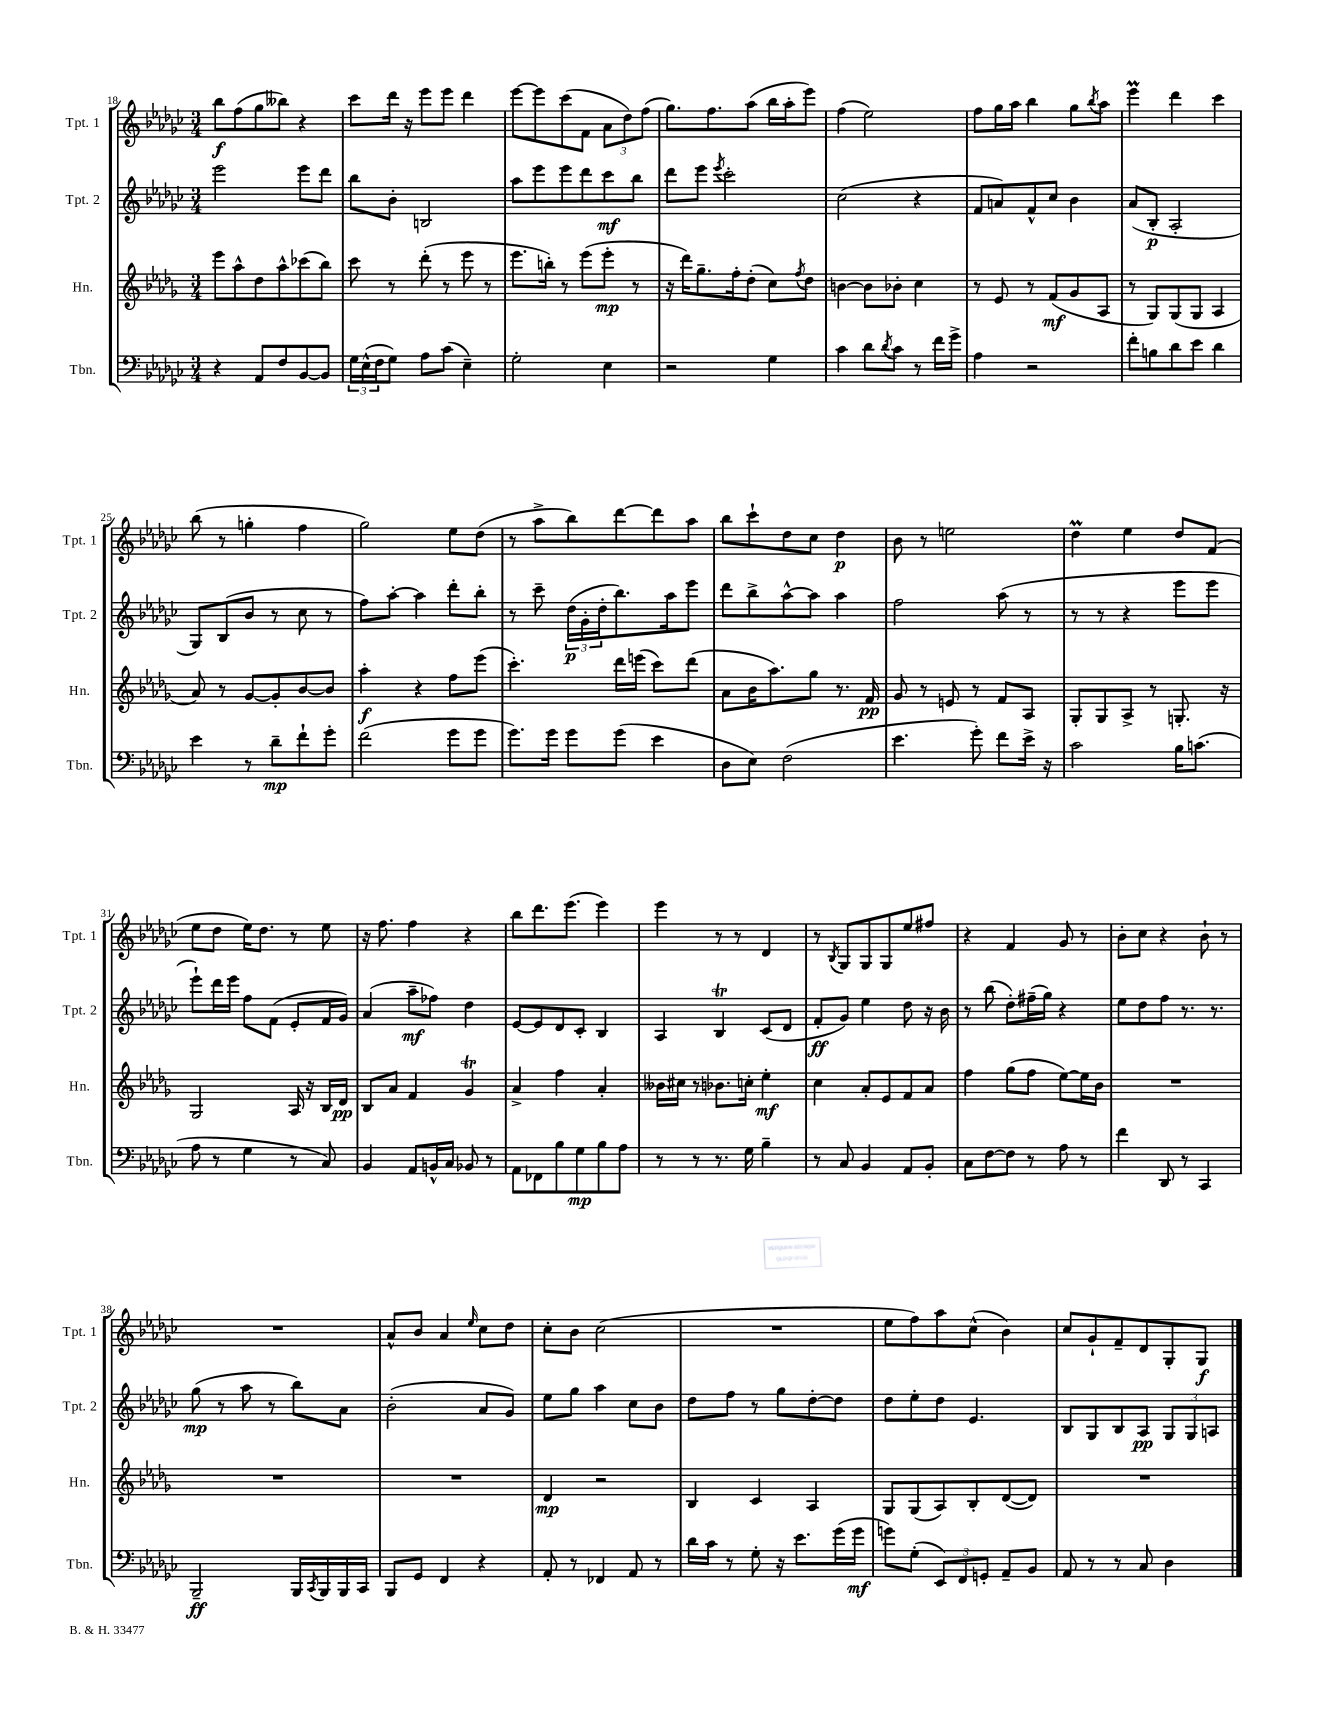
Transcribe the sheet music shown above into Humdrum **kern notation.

**kern	**dynam	**kern	**dynam	**kern	**dynam	**kern	**dynam
*part4	*part4	*part3	*part3	*part2	*part2	*part1	*part1
*staff4	*staff4	*staff3	*staff3	*staff2	*staff2	*staff1	*staff1
*I"Tbn.	*	*I"Hn.	*	*I"Tpt. 2	*	*I"Tpt. 1	*
*I'Tbn.	*	*I'Hn.	*	*I'Tpt. 2	*	*I'Tpt. 1	*
*clefF4	*	*clefG2	*	*clefG2	*	*clefG2	*
*k[b-e-a-d-g-c-]	*	*k[b-e-a-d-g-]	*	*k[b-e-a-d-g-c-]	*	*k[b-e-a-d-g-c-]	*
*M3/4	*	*M3/4	*	*M3/4	*	*M3/4	*
=18	=18	=18	=18	=18	=18	=18	=18
4r	.	8eee-\L	.	2eee-\	.	8bb-\L	f
.	.	8aa-^^\	.	.	.	(8ff\	.
8AA-/L	.	8dd-\	.	.	.	8gg-\	.
8F/	.	8aa-^^\	.	.	.	8bb--X\J)	.
[8BB-/	.	(8ccc-X\	.	8eee-\L	.	4r	.
8BB-/J]	.	8bb-\J)	.	8ddd-\J	.	.	.
=19	=19	=19	=19	=19	=19	=19	=19
24G-\LL	.	8ccc\	.	8bb-\L	.	8ccc-\L	.
(24E-^^\	.	.	.	.	.	.	.
24F\J	.	.	.	.	.	.	.
8G-\J)	.	8r	.	8b-'\J	.	16ddd-\Jk	.
.	.	.	.	.	.	16r	.
8A-\L	.	(8ddd-'\	.	2Bn/	.	8eee-\L	.
(8c-\J	.	8r	.	.	.	8eee-\J	.
4E-~\)	.	8eee-\	.	.	.	4ddd-\	.
.	.	8r	.	.	.	.	.
=20	=20	=20	=20	=20	=20	=20	=20
2G-'\	.	8.eee-\L	.	8aa-\L	.	[8eee-\L	.
.	.	.	.	8eee-\	.	8eee-\]	.
.	.	16bbn'\Jk)	.	.	.	.	.
.	.	8r	.	8eee-\	.	(8ccc-\	.
.	.	(8eee-\L	.	8ddd-\	.	8f\J	.
4E-\	.	8eee-'\J	mp	8ccc-\	mf	12a-\L	.
.	.	.	.	.	.	12dd-\)	.
.	.	8r	.	8bb-\J	.	.	.
.	.	.	.	.	.	(12ff\J	.
=21	=21	=21	=21	=21	=21	=21	=21
2r	.	16r	.	8ddd-\L	.	8.gg-\L)	.
.	.	16ddd-\KL)	.	.	.	.	.
.	.	8.gg-~\	.	8eee-\J	.	.	.
.	.	.	.	.	.	8.ff\	.
.	.	.	.	8qeee-/	.	.	.
.	.	.	.	2ccc-'\	.	.	.
.	.	16ff'\k	.	.	.	.	.
.	.	(8dd-'\J	.	.	.	(8aa-\J	.
4G-\	.	8cc\L)	.	.	.	16bb-\LL	.
.	.	.	.	.	.	16aa-'\J	.
.	.	8qff/	.	.	.	.	.
.	.	8dd-\J	.	.	.	8eee-\J)	.
=22	=22	=22	=22	=22	=22	=22	=22
4c-\	.	[4bn\	.	(2cc-\	.	(4ff\	.
8d-\L	.	8b\L]	.	.	.	2ee-\)	.
8qd-/	.	.	.	.	.	.	.
8c-\J	.	8b-X'\J	.	.	.	.	.
8r	.	4cc\	.	4r	.	.	.
16f\LL	.	.	.	.	.	.	.
16g-^\JJ	.	.	.	.	.	.	.
=23	=23	=23	=23	=23	=23	=23	=23
4A-\	.	8r	.	8f/L	.	8ff\L	.
.	.	8e-/	.	8an/)	.	16gg-\L	.
.	.	.	.	.	.	16aa-\JJ	.
2r	.	8r	.	8f^^/	.	4bb-\	.
.	.	(8f/L	mf	8cc-/J	.	.	.
.	.	8g-/	.	4b-\	.	8gg-\L	.
.	.	.	.	.	.	8qbb-/	.
.	.	8A-/J	.	.	.	8aa-\J	.
=24	=24	=24	=24	=24	=24	=24	=24
8f'\L	.	8r	.	(8a-/L	.	4eee-M\	.
8Bn\	.	8G-/L)	.	8B-'/J	p	.	.
8d-\	.	(8G-/	.	2A-'/	.	4ddd-\	.
8e-\J	.	8G-/J	.	.	.	.	.
4d-\	.	4A-/	.	.	.	4ccc-\	.
!!LO:LB:g=z
=25	=25	=25	=25	=25	=25	=25	=25
4e-\	.	8a-/)	.	8G-/L)	.	(8bb-\	.
.	.	8r	.	(8B-/	.	8r	.
8r	.	[8g-/L	.	8b-/J	.	4ggn'\	.
8d-~\L	mp	8g-'/]	.	8r	.	.	.
8f`\	.	[8b-/	.	8cc-\	.	4ff\	.
8g-'\J	.	8b-/J]	.	8r	.	.	.
=26	=26	=26	=26	=26	=26	=26	=26
(2f\	.	4aa-'\	f	8ff\L)	.	2gg-\)	.
.	.	.	.	[8aa-'\J	.	.	.
.	.	4r	.	4aa-\]	.	.	.
8g-\L	.	8ff\L	.	8ddd-'\L	.	8ee-\L	.
8g-\J	.	(8eee-\J	.	8bb-'\J	.	(8dd-\J	.
=27	=27	=27	=27	=27	=27	=27	=27
8.g-\L)	.	4.ccc'\)	.	8r	.	8r	.
.	.	.	.	8ccc-~\	.	8aa-^\L	.
16g-\Jk	.	.	.	.	.	.	.
8g-\L	.	.	.	(24dd-\LL	p	8bb-\)	.
.	.	.	.	24g-'\	.	.	.
.	.	.	.	24dd-'\J	.	.	.
(8g-\J	.	16ddd-\LL	.	8.bb-\)	.	[8ddd-\	.
.	.	(16eeen\JJ	.	.	.	.	.
4e-\	.	8ccc\L)	.	.	.	8ddd-\]	.
.	.	.	.	16aa-\k	.	.	.
.	.	(8ddd-\J	.	8eee-\J	.	8aa-\J	.
=28	=28	=28	=28	=28	=28	=28	=28
8D-\L	.	8a-\L	.	8ddd-\L	.	8bb-\L	.
8E-\J)	.	16b-\K	.	8bb-^\	.	8ccc-`\	.
.	.	8.aa-\)	.	.	.	.	.
(2F\	.	.	.	[8aa-^^\	.	8dd-\	.
.	.	8gg-\J	.	8aa-\J]	.	8cc-\J	.
.	.	8.r	.	4aa-\	.	4dd-\	p
.	.	16f/	pp	.	.	.	.
=29	=29	=29	=29	=29	=29	=29	=29
4.e-\	.	8g-/	.	2ff\	.	8b-\	.
.	.	8r	.	.	.	8r	.
.	.	8en/	.	.	.	2een\	.
8g-'\)	.	8r	.	.	.	.	.
8f\L	.	8f/L	.	(8aa-\	.	.	.
16e-^\Jk	.	8A-/J	.	8r	.	.	.
16r	.	.	.	.	.	.	.
=30	=30	=30	=30	=30	=30	=30	=30
2c-\	.	8G-'/L	.	8r	.	4dd-M\	.
.	.	8G-/	.	8r	.	.	.
.	.	8A-^/J	.	4r	.	4ee-\	.
.	.	8r	.	.	.	.	.
16B-\KL	.	8.Gn'/	.	8eee-\L	.	8dd-/L	.
(8.cn\J	.	.	.	.	.	.	.
.	.	.	.	8eee-\J	.	(8f/J	.
.	.	16r	.	.	.	.	.
!!LO:LB:g=z
=31	=31	=31	=31	=31	=31	=31	=31
8A-\	.	2G-/	.	8eee-`\L)	.	8ee-\L	.
8r	.	.	.	16ddd-\L	.	8dd-\J	.
.	.	.	.	16eee-\JJ	.	.	.
4G-\	.	.	.	8ff\L	.	16ee-\KL)	.
.	.	.	.	.	.	8.dd-\J	.
.	.	.	.	(8f\J	.	.	.
8r	.	16A-/	.	8e-'/L	.	8r	.
.	.	16r	.	.	.	.	.
8C-/)	.	16B-/LL	.	16f/L	.	8ee-\	.
.	.	16d-/JJ	pp	16g-/JJ)	.	.	.
=32	=32	=32	=32	=32	=32	=32	=32
4BB-/	.	8B-/L	.	(4a-/	.	16r	.
.	.	.	.	.	.	8.ff\	.
.	.	8a-/J	.	.	.	.	.
8AA-/L	.	4f/	.	8aa-~\L	mf	4ff\	.
16BBn^^/L	.	.	.	8ff-X\J)	.	.	.
16C-/JJ	.	.	.	.	.	.	.
8BB-X/	.	4g-T/	.	4dd-\	.	4r	.
8r	.	.	.	.	.	.	.
=33	=33	=33	=33	=33	=33	=33	=33
8AA-\L	.	4a-^/	.	[8e-/L	.	8bb-\L	.
8FF-X\	.	.	.	8e-/]	.	8.ddd-\	.
8B-\	.	4ff\	.	8d-/	.	.	.
.	.	.	.	.	.	(8.eee-\J	.
8G-\	mp	.	.	8c-'/J	.	.	.
8B-\	.	4a-'/	.	4B-/	.	4eee-\)	.
8A-\J	.	.	.	.	.	.	.
=34	=34	=34	=34	=34	=34	=34	=34
8r	.	16b--X\LL	.	4A-/	.	4eee-\	.
.	.	16cc#X\JJ	.	.	.	.	.
8r	.	8r	.	.	.	.	.
8.r	.	8.b-X\L	.	4B-t/	.	8r	.
.	.	.	.	.	.	8r	.
16G-\	.	16ccn'\Jk	.	.	.	.	.
4B-~\	.	4ee-'\	mf	(8c-/L	.	4d-/	.
.	.	.	.	8d-/J	.	.	.
=35	=35	=35	=35	=35	=35	=35	=35
8r	.	4cc\	.	8f'/L	ff	8r	.
.	.	.	.	.	.	8qB-/	.
8C-/	.	.	.	8g-/J)	.	8G-/L	.
4BB-/	.	8a-'/L	.	4ee-\	.	8G-/	.
.	.	8e-/	.	.	.	8G-/	.
8AA-/L	.	8f/	.	8dd-\	.	8ee-/	.
8BB-'/J	.	8a-/J	.	16r	.	8ff#X/J	.
.	.	.	.	16b-\	.	.	.
=36	=36	=36	=36	=36	=36	=36	=36
8C-\L	.	4ff\	.	8r	.	4r	.
[8F\	.	.	.	(8bb-\	.	.	.
8F\J]	.	(8gg-\L	.	8dd-'\L)	.	4f/	.
8r	.	8ff\J	.	(16ff#X~\L	.	.	.
.	.	.	.	16gg-\JJ)	.	.	.
8A-\	.	[8ee-\L)	.	4r	.	8g-/	.
8r	.	16ee-\L]	.	.	.	8r	.
.	.	16b-\JJ	.	.	.	.	.
=37	=37	=37	=37	=37	=37	=37	=37
4f\	.	2.r	.	8ee-\L	.	8b-'\L	.
.	.	.	.	8dd-\	.	8cc-\J	.
8DD-/	.	.	.	8ff\J	.	4r	.
8r	.	.	.	8.r	.	.	.
4CC-/	.	.	.	.	.	8b-`\	.
.	.	.	.	8.r	.	.	.
.	.	.	.	.	.	8r	.
!!LO:LB:g=z
=38	=38	=38	=38	=38	=38	=38	=38
2BBB-~/	ff	2.r	.	(8gg-\	mp	2.r	.
.	.	.	.	8r	.	.	.
.	.	.	.	8aa-\	.	.	.
.	.	.	.	8r	.	.	.
16BBB-/LL	.	.	.	8bb-\L)	.	.	.
8qCC-/	.	.	.	.	.	.	.
16BBB-/	.	.	.	.	.	.	.
16BBB-/	.	.	.	8a-\J	.	.	.
16CC-/JJ	.	.	.	.	.	.	.
=39	=39	=39	=39	=39	=39	=39	=39
8BBB-/L	.	2.r	.	(2b-'\	.	8a-^^/L	.
8GG-/J	.	.	.	.	.	8b-/J	.
4FF/	.	.	.	.	.	4a-/	.
.	.	.	.	.	.	16qqee-/	.
4r	.	.	.	8a-/L	.	8cc-\L	.
.	.	.	.	8g-/J)	.	8dd-\J	.
=40	=40	=40	=40	=40	=40	=40	=40
8AA-'/	.	4d-/	mp	8ee-\L	.	8cc-'\L	.
8r	.	.	.	8gg-\J	.	8b-\J	.
4FF-X/	.	2r	.	4aa-\	.	(2cc-\	.
8AA-/	.	.	.	8cc-\L	.	.	.
8r	.	.	.	8b-\J	.	.	.
=41	=41	=41	=41	=41	=41	=41	=41
16d-\LL	.	4B-/	.	8dd-\L	.	2.r	.
16c-\JJ	.	.	.	.	.	.	.
8r	.	.	.	8ff\J	.	.	.
8G-'\	.	4c/	.	8r	.	.	.
16r	.	.	.	8gg-\L	.	.	.
8.e-\L	.	.	.	.	.	.	.
.	.	4A-/	.	[8dd-'\	.	.	.
(16g-\L	.	.	.	8dd-\J]	.	.	.
16g-\JJ	mf	.	.	.	.	.	.
=42	=42	=42	=42	=42	=42	=42	=42
8gn\L)	.	8G-/L	.	8dd-\L	.	8ee-\L	.
(8G-'\J	.	(8G-/	.	8ee-'\	.	8ff\)	.
12EE-/L)	.	8A-/)	.	8dd-\J	.	8aa-\	.
12FF/	.	.	.	.	.	.	.
.	.	8B-'/	.	4.e-/	.	(8cc-^^\J	.
12GGn'/J	.	.	.	.	.	.	.
8AA-~/L	.	([8d-/	.	.	.	4b-\)	.
8BB-/J	.	8d-/J])	.	.	.	.	.
=43	=43	=43	=43	=43	=43	=43	=43
8AA-/	.	2.r	.	8B-/L	.	8cc-/L	.
8r	.	.	.	8G-/	.	8g-`/	.
8r	.	.	.	8B-/	.	8f~/	.
8C-/	.	.	.	8A-/J	pp	8d-/	.
4D-\	.	.	.	12G-/L	.	8G-'/	.
.	.	.	.	12G-/	.	.	.
.	.	.	.	.	.	8G-/J	f
.	.	.	.	12An/J	.	.	.
==	==	==	==	==	==	==	==
*-	*-	*-	*-	*-	*-	*-	*-
